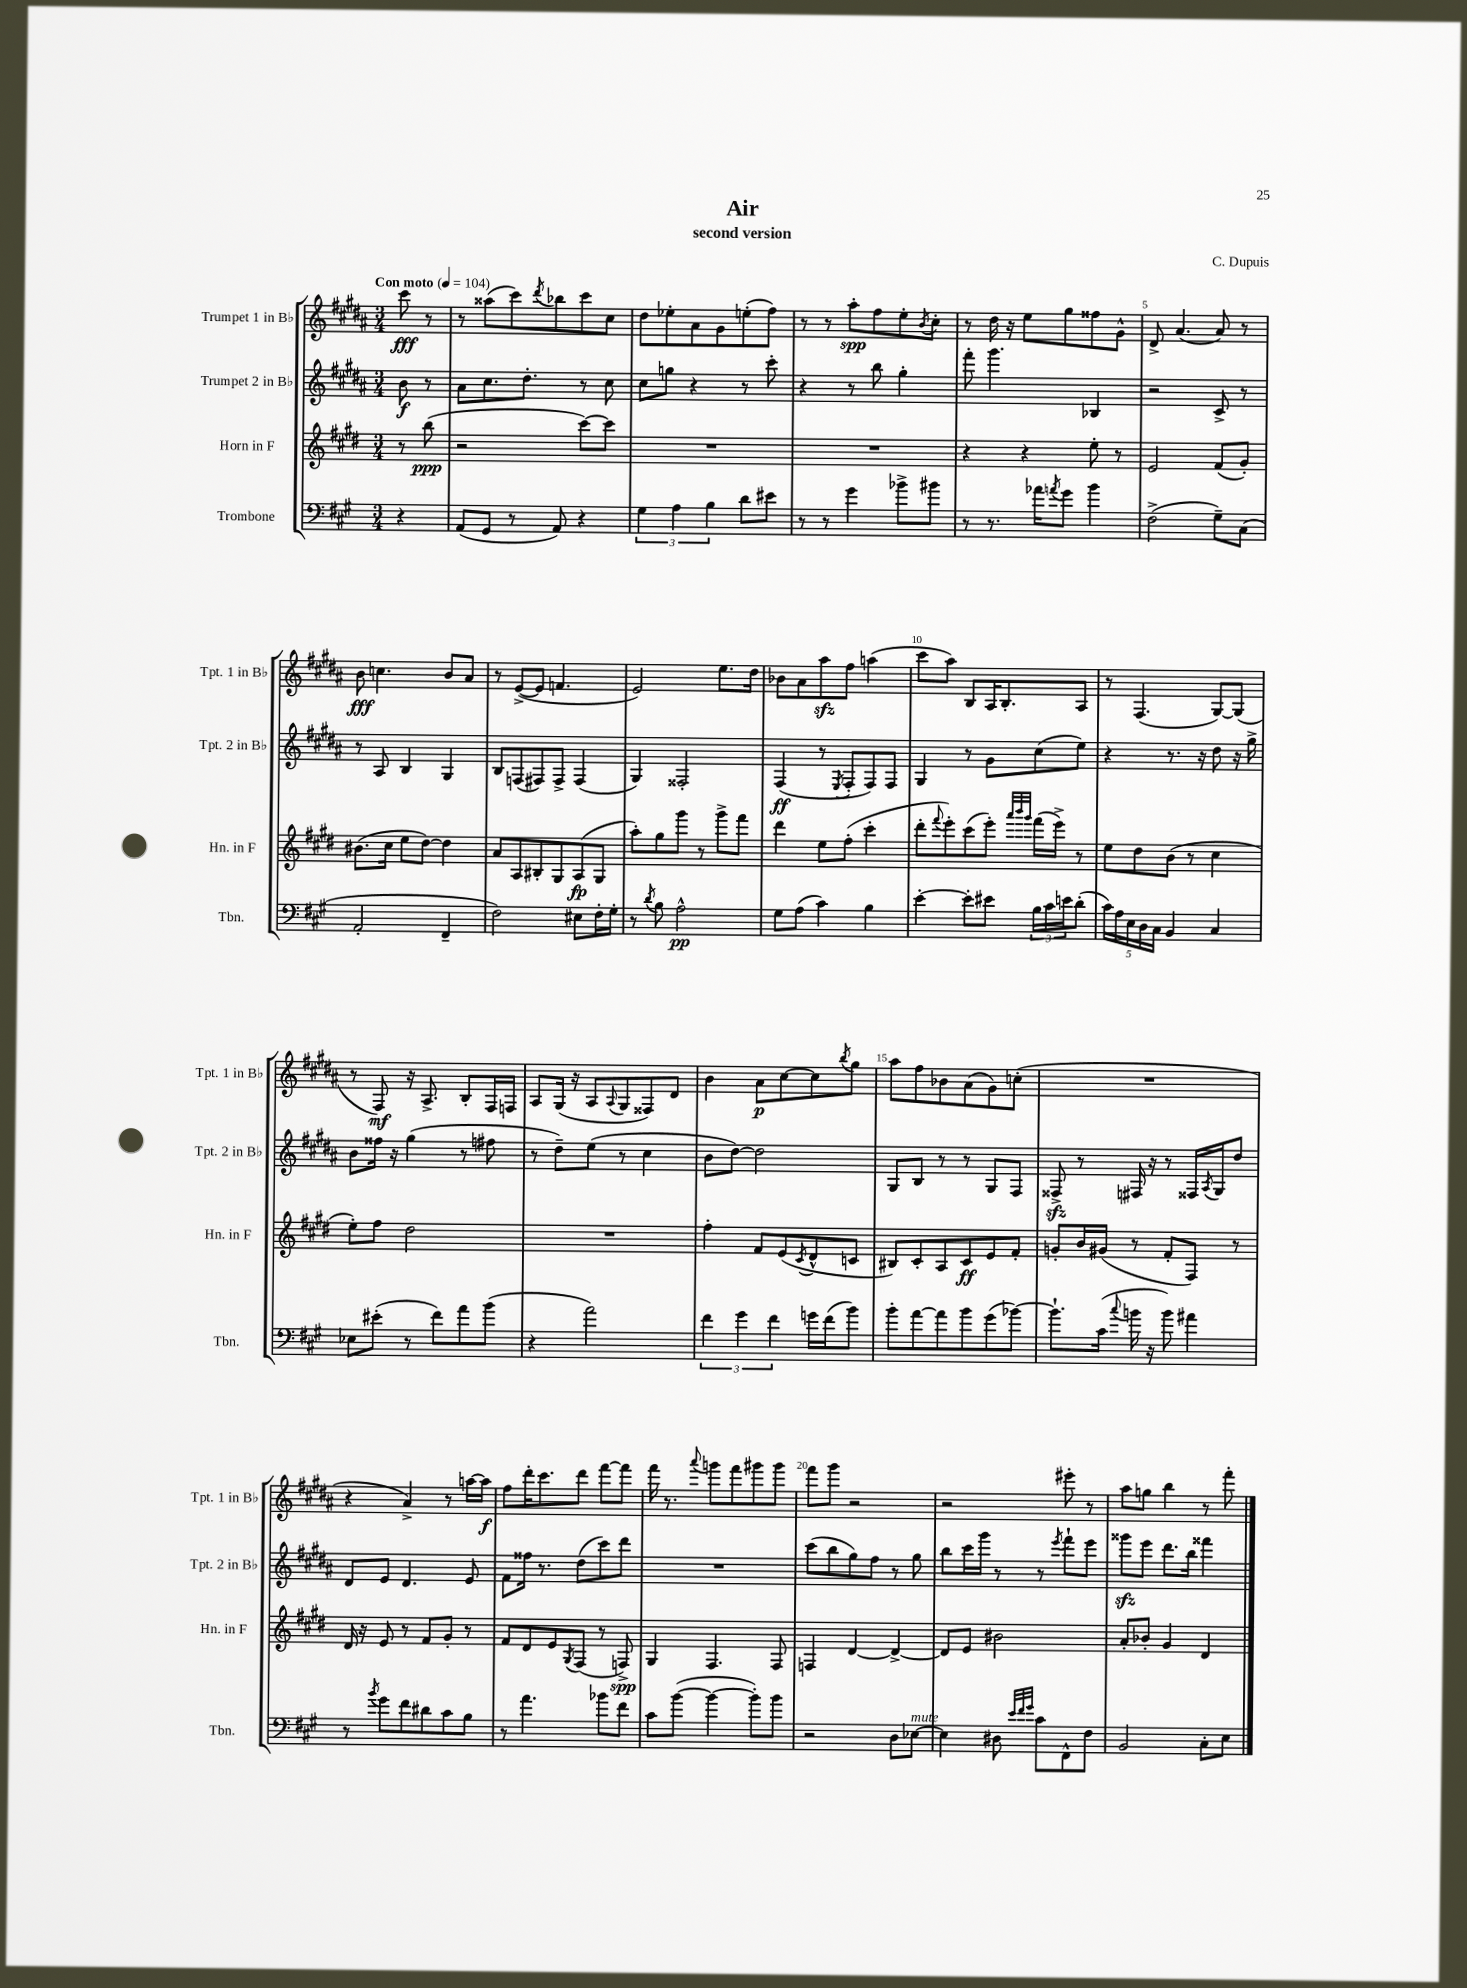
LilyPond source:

\header { title = "Air" composer = "C. Dupuis" subtitle = "second version" }
<<
\new StaffGroup <<
\new Staff = "s0" \with { instrumentName = "Trumpet 1 in Bb" shortInstrumentName = "Tpt. 1 in Bb" } {
    \clef treble \key b \major \numericTimeSignature \time 3/4 \partial 4 \tempo "Con moto" 4 = 104
    cis'''8\fff r8 |
    r8 aisis''8( cis'''8) \acciaccatura { dis'''8 } bes''8 cis'''8 cis''8 |
    dis''8 ees''8-. ais'8 gis'8 e''8-.( fis''8) |
    r8 r8 ais''8-.\spp fis''8 e''8-. \acciaccatura { b'8 } cis''8-. |
    r8 dis''16 r16 e''8 gis''8 fisis''8 gis'8-^ |
    dis'8-> ais'4.( ais'8) r8 |
    b'8\fff c''4. b'8 ais'8 |
    r8 e'8~->( e'8 f'4. |
    e'2) e''8. dis''16 |
    bes'8 ais'8 ais''8\sfz fis''8 a''4( |
    cis'''8 ais''8) b8 ais16 b8.-. ais8 |
    r8 fis4.( gis8~) gis8( |
    r8 fis8\mf) r16 ais8.-> b8-. fis16 f16 |
    ais8 gis16( r16 ais8 \appoggiatura { ais8 } gis8 fisis8) dis'8 |
    b'4 ais'8\p cis''8~ cis''8 \acciaccatura { b''8 } gis''8 |
    ais''8 fis''8 bes'8 ais'8( gis'8) c''8-.( |
    R2. |
    r4 ais'4->) r8 a''16~ a''16\f |
    fis''8 dis'''16-. cis'''8. dis'''8 fis'''8~ fis'''8 |
    fis'''16 r8. \appoggiatura { ais'''8 } g'''8 fis'''8 gis'''8 gis'''8 |
    fis'''8 gis'''8 r2 |
    r2 eis'''8-. r8 |
    ais''8 g''8 b''4 r8 fis'''8-. \bar "|." |
}
\new Staff = "s1" \with { instrumentName = "Trumpet 2 in Bb" shortInstrumentName = "Tpt. 2 in Bb" } {
    \clef treble \key b \major \numericTimeSignature \time 3/4 \partial 4
    b'8\f r8 |
    ais'8 cis''8. dis''8.-. r8 cis''8 |
    cis''8 g''8 r4 r8 cis'''8-. |
    r4 r8 b''8 gis''4-. |
    fis'''8-. gis'''4. bes4 |
    r2 cis'8-> r8 |
    r8 ais8 b4 gis4 |
    b8 f8( fis8) fis8-> fis4( |
    gis4) fisis2-. |
    fis4\ff( r8 \acciaccatura { e8 } fis8-. fis8) fis8 |
    gis4 r8 gis'8 cis''8( e''8) |
    r4 r8. r16 dis''8 r16 gis''16-> |
    b'8 fisis''16 r16 gis''4( r8 fis''8 |
    r8 dis''8--) e''8( r8 cis''4 |
    b'8 dis''8~) dis''2 |
    gis8 b8 r8 r8 gis8 fis8 |
    fisis8->\sfz r8 fis16 r16 r8 fisis16 \acciaccatura { ais8 } gis16 dis''8 |
    dis'8 e'8 dis'4. e'8 |
    fis'8 fisis''16 r8. dis''8( cis'''8) dis'''8 |
    R2. |
    cis'''8( b''8 gis''8) fis''8 r8 gis''8 |
    b''8 cis'''16 gis'''16 r8 r8 \acciaccatura { e'''8 } fis'''8-! e'''8 |
    gisis'''8\sfz e'''8 dis'''8. b''16 fisis'''4 \bar "|." |
}
\new Staff = "s2" \with { instrumentName = "Horn in F" shortInstrumentName = "Hn. in F" } {
    \clef treble \key e \major \numericTimeSignature \time 3/4 \partial 4
    r8 b''8\ppp( |
    r2 cis'''8~) cis'''8 |
    R2. |
    R2. |
    r4 r4 e''8-. r8 |
    e'2 fis'8( gis'8-.) |
    bis'8.( cis''16 e''8 dis''8~) dis''4 |
    a'8 a8 bis8-. gis8 a8\fp( gis8 |
    a''8-.) gis''8 gis'''8 r8 gis'''8-> fis'''8 |
    dis'''4 e''8 fis''8-.( cis'''4-. |
    dis'''8-. \appoggiatura { fis'''8 } e'''8-.) cis'''8( e'''8-.) \grace { a'''32 b'''32 gis'''32 } fis'''16( e'''16->) r8 |
    e''8 dis''8 b'8( r8 cis''4 |
    e''8-.) fis''8 dis''2 |
    R2. |
    fis''4-. fis'8 e'8( \acciaccatura { cis'8 } dis'8-^ c'8 |
    bis8) cis'8-. a8 cis'8\ff e'8 fis'8-. |
    g'8-. b'16 gis'16( r8 fis'8-. fis8) r8 |
    dis'16 r16 e'8 r8 fis'8 gis'8-. r8 |
    fis'8 dis'8 e'8 \acciaccatura { gis8 } fis8( r8 f8->\spp) |
    gis4 fis4. fis8 |
    f4 dis'4~ dis'4~-> |
    dis'8 e'8 bis'2 |
    a'8-. bes'8-. gis'4 dis'4 \bar "|." |
}
\new Staff = "s3" \with { instrumentName = "Trombone" shortInstrumentName = "Tbn." } {
    \clef bass \key a \major \numericTimeSignature \time 3/4 \partial 4
    r4 |
    a,8( gis,8 r8 a,8) r4 |
    \tuplet 3/2 { gis4 a4 b4 } d'8 eis'8 |
    r8 r8 gis'4 bes'8-> bis'8 |
    r8 r8. aes'16 \acciaccatura { a'8 } gis'8 b'4 |
    fis2->( gis8--) cis8( |
    a,2-. fis,4-- |
    fis2) eis8 fis16-. gis16-. |
    r8 \acciaccatura { d'8 } b8 a2-^\pp |
    gis8 a8( cis'4) b4 |
    e'4~-. e'8-. eis'8 \tuplet 3/2 { b16 cis'16 e'16 } d'8-.( |
    \tuplet 5/4 { cis'16) a16 e16 d16 cis16 } b,4 cis4 |
    ees8 eis'8-.( r8 fis'8) a'8 b'8( |
    r4 a'2) |
    \tuplet 3/2 { fis'4 gis'4 fis'4 } g'16 fis'16( b'8) |
    b'8-. a'8~ a'8 b'8 gis'8( bes'8~) |
    bes'8.-! cis'16( \appoggiatura { cis''8 } b'16 r16 b'8) ais'4 |
    r8 \acciaccatura { b'8 } gis'8 fis'8 dis'8 cis'8 b8 |
    r8 a'4. bes'8 fis'8 |
    cis'8 b'8~( b'4~ b'8-.) b'8 |
    r2 d8 ees8~^\markup { \italic "mute" } |
    ees4 dis8 \grace { e'32 fis'32 gis'32 } cis'8 fis,8-^ fis8 |
    b,2 cis8-. e8 \bar "|." |
}
>>
>>
\layout { \context { \Score \override BarNumber.break-visibility = ##(#f #t #t) barNumberVisibility = #(every-nth-bar-number-visible 5) } }
